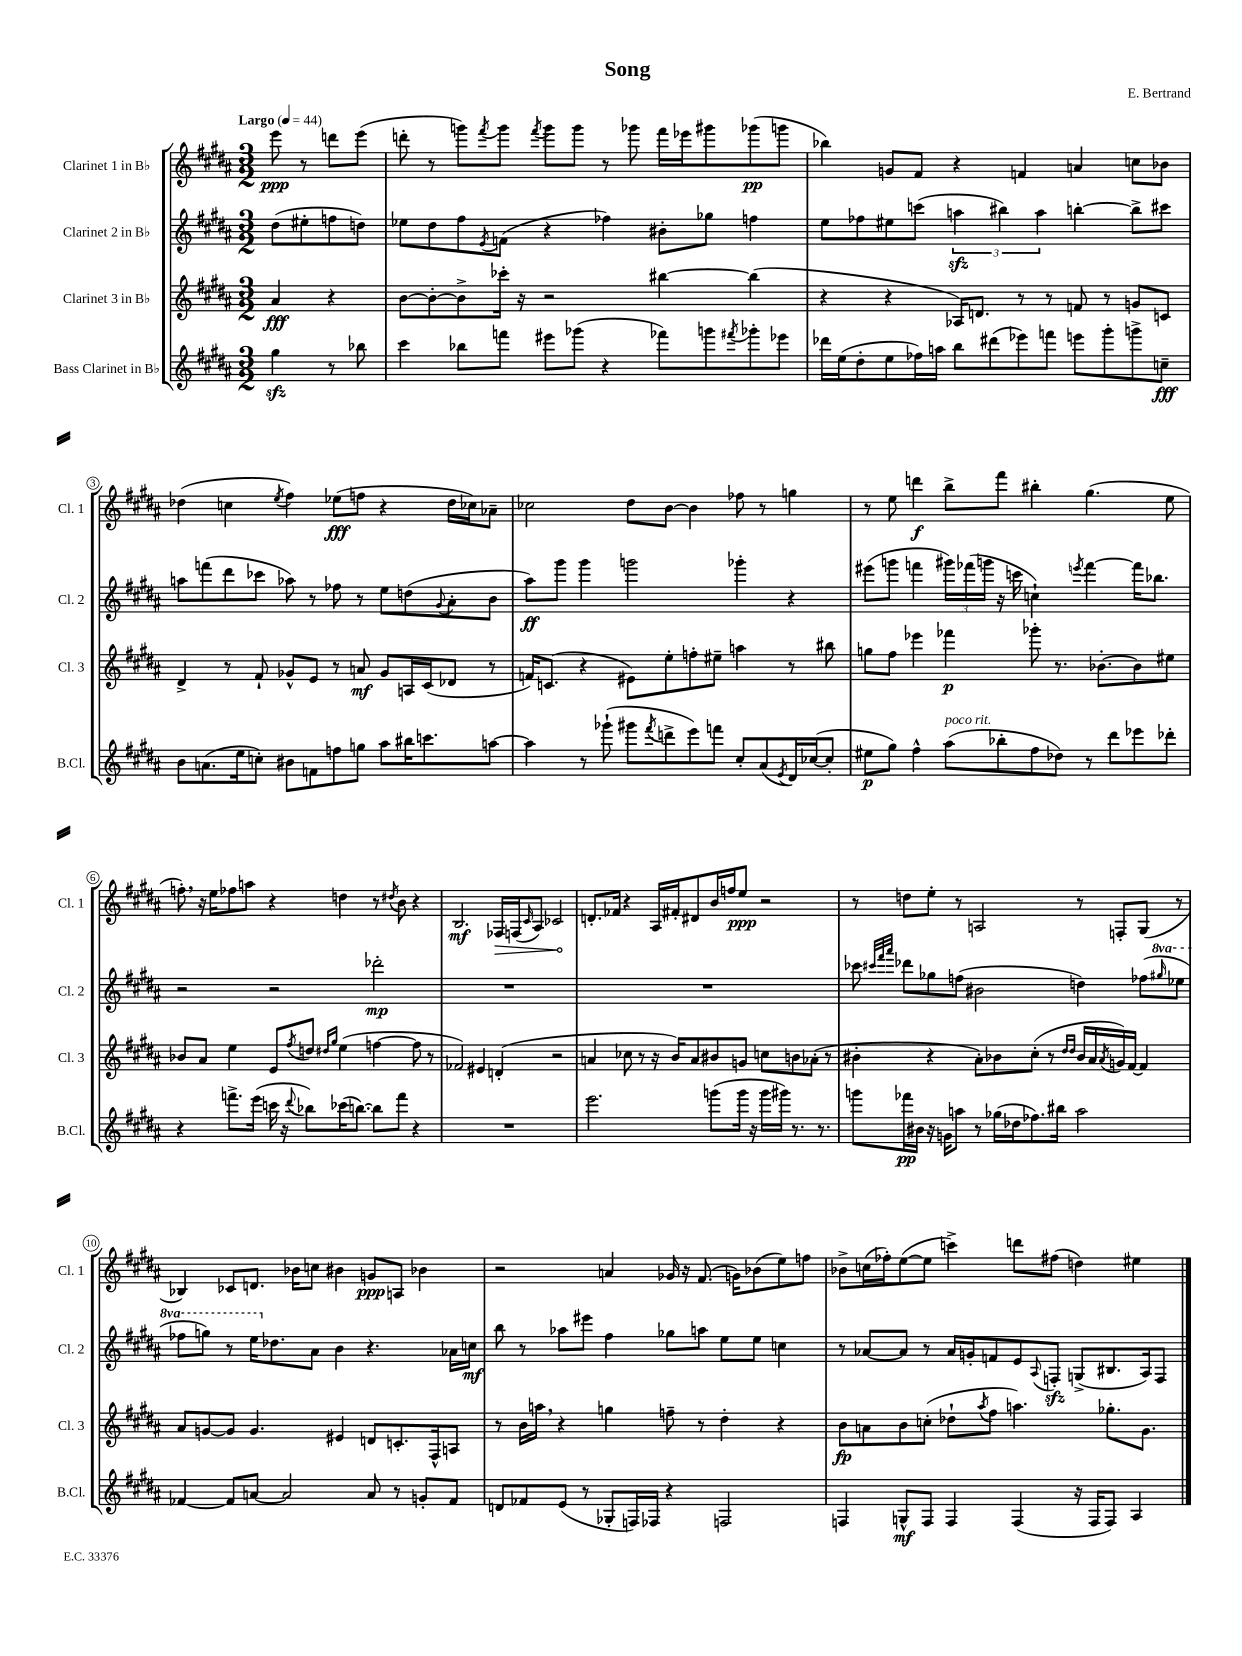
\header { title = "Song" composer = "E. Bertrand" }
<<
\new StaffGroup <<
\new Staff = "s0" \with { instrumentName = "Clarinet 1 in Bb" shortInstrumentName = "Cl. 1" } {
    \clef treble \key b \major \numericTimeSignature \time 3/2 \partial 2 \tempo "Largo" 4 = 44
    e'''8\ppp r8 d'''8 e'''8( |
    d'''8-. r8 g'''8) \acciaccatura { fis'''8 } g'''8 \acciaccatura { fis'''8 } g'''8 g'''8 r8 ges'''8 fis'''16 ees'''16 gis'''8 ges'''8\pp( g'''8 |
    bes''4) g'8 fis'8 r4 f'4 a'4 c''8 bes'8 |
    des''4( c''4 \acciaccatura { e''8 } fis''4) ees''8\fff( f''8 r4 des''16 ces''16) aes'8-- |
    ces''2 dis''8 b'8~ b'4 fes''8 r8 g''4 |
    r8 e''8 d'''4\f b''8-> fis'''8 bis''4-. gis''4.( e''8 |
    f''8-.) \breathe r16 e''16 fes''8 a''8 r4 d''4 r8 \acciaccatura { dis''8 } b'8 r4 |
    b2.\mf \once \override Hairpin.circled-tip = ##t fes16\> f16( \grace { cis'16 } ais8) ces'2\! |
    d'8.-. fes'16 r4 ais16 fis'16-. dis'8 b'16 f''16 e''8\ppp r2 |
    r8 d''8 e''8-. r8 a2 r8 f8-. gis8( r8 |
    bes4) ces'8 d'8. bes'16 c''8 bis'4 g'8\ppp a8 bes'4 |
    r2 a'4 ges'16 r16 fis'8.( g'16) bes'8( e''8) f''8 |
    bes'8-> c''16( fes''16-.) e''8~( e''8 c'''4->) d'''8 fis''8( d''4) eis''4 \bar "|." |
}
\new Staff = "s1" \with { instrumentName = "Clarinet 2 in Bb" shortInstrumentName = "Cl. 2" } {
    \clef treble \key b \major \numericTimeSignature \time 3/2 \set Staff.ottavationMarkups = #ottavation-simple-ordinals \partial 2
    dis''8( eis''8-. f''8 d''8) |
    ees''8 dis''8 fis''8 \acciaccatura { e'8 } f'8( r4 fes''4) bis'8-. ges''8 f''4 |
    e''8 fes''8 eis''8 c'''8( \tuplet 3/2 { a''4\sfz bis''4) a''4 } b''4~-. b''8-> cis'''8 |
    a''8 f'''8( dis'''8 ces'''8 aes''8) r8 fes''8 r8 e''8 d''8( \appoggiatura { gis'8 } ais'8-. b'8 |
    ais''8\ff) gis'''8 gis'''4 g'''2 ges'''4-. r4 |
    eis'''8( g'''8 f'''4 \tuplet 3/2 { gis'''16) fes'''16( g'''16 } r16 c'''16 c''4-!) \acciaccatura { e'''8 } fes'''4~ fes'''16 bes''8. |
    r2 r2 des'''2-.\mp |
    R1. |
    R1. |
    ces'''8 \grace { cis'''32 fis'''32 ais'''32 } des'''8 ges''8 f''8( bis'2 d''4) fes''8( \ottava #1 \grace { gis'''!16 } ees'''8 |
    fes'''8 g'''8) r8 e'''16 \ottava #0 des''8. ais'8 b'4 r4. aes'16 c''16\mf |
    b''8 r8 aes''8 eis'''8 fis''4 ges''8 a''8 e''8 e''8 c''4 |
    r8 aes'8~ aes'8 r8 aes'16 g'16-. f'8 e'8 \appoggiatura { ais8 } f8-.\sfz g8->( bis8. ais16) f8 \bar "|." |
}
\new Staff = "s2" \with { instrumentName = "Clarinet 3 in Bb" shortInstrumentName = "Cl. 3" } {
    \clef treble \key b \major \numericTimeSignature \time 3/2 \partial 2
    ais'4\fff r4 |
    b'8~ b'8~-. b'8-> ces'''16-. r16 r2 bis''4~ bis''4( |
    r4 r4 aes16) d'8. r8 r8 f'8 r8 g'8 c'8 |
    dis'4-> r8 fis'8-! ges'8-^ e'8 r8 a'8\mf ges'8 a16 cis'16( des'8 r8 |
    f'16) c'8.( r4 eis'8) e''8-. f''8-. eis''8-- a''4 r8 bis''8 |
    g''8 fis''8 ees'''4 fes'''4\p ges'''8-. r8. bes'8.~-. bes'8 eis''8 |
    bes'8 ais'8 e''4 e'8 \acciaccatura { fis''8 } d''8 \grace { dis''16 gis''16 } e''4( f''4~ f''8 r8 |
    fes'2) eis'4 d'4-.( r2 |
    a'4 ces''8 r8 r16 b'16) a'8 bis'8 g'8 c''8 b'8 aes'8-.( r8 |
    bis'4-. r4 ais'8-.) bes'8 cis''8-.( r8 \grace { dis''16 dis''16 } bes'16 ais'16 \acciaccatura { ais'8 } g'16) fis'16~ fis'4 |
    ais'8 g'8~ g'8 g'4. eis'4 d'8 c'8.-. fis16-^ a8 |
    r8 b'16 a''16 \breathe r4 g''4 f''8-- r8 dis''4-. r4 |
    b'8\fp a'8 b'8 c''8-.( des''8-! \acciaccatura { ais''8 } fis''8 a''4.) ges''8.-. gis'8. \bar "|." |
}
\new Staff = "s3" \with { instrumentName = "Bass Clarinet in Bb" shortInstrumentName = "B.Cl." } {
    \clef treble \key b \major \numericTimeSignature \time 3/2 \partial 2
    gis''4\sfz r8 bes''8 |
    cis'''4 bes''8 f'''8 eis'''8 ges'''8( r4 fes'''8) g'''8 \acciaccatura { fis'''8 } ges'''8-. ees'''8 |
    des'''16 e''16( dis''8-. e''8 fes''16) a''16 b''8 dis'''8( ees'''8) f'''8 e'''8 gis'''8-. g'''8-> c''8--\fff |
    b'8 a'8.( e''16 c''8-.) bis'8 f'8 f''8 g''8 ais''8 bis''16 c'''8. a''8~ |
    a''4 r8 ges'''8-!( gis'''8 \acciaccatura { fis'''8 } d'''8-> e'''8) f'''8 cis''8-. ais'8( \acciaccatura { e'8 } dis'16) ces''16~( ces''8-. |
    eis''8\p gis''8) fis''4-^ ais''8^\markup { \italic "poco rit." }( bes''8-. fis''8 des''8) r8 dis'''8 ees'''8 des'''8-. |
    r4 f'''8.-> e'''16( c'''16 r16 \appoggiatura { dis'''8 } bes''8) ces'''16( b''8.~) b''8 f'''8 r4 |
    R1. |
    e'''2. g'''8( g'''16 r16 g'''16 gis'''16) r8. r8. |
    g'''8 fes'''16\pp bis'16 r16 g'16 a''8 r8 ges''16( des''16 fes''8.) bis''16 a''2 |
    fes'4~ fes'8 a'8~ a'2 a'8 r8 g'8-. fes'8 |
    d'8 fes'8 e'8( r8 ges8-. f16) fes16 r4 f2 |
    f4 g8-^\mf f8 f4 f4( r16 f16 f8) ais4 \bar "|." |
}
>>
>>
\layout { \context { \Score \override BarNumber.stencil = #(make-stencil-circler 0.1 0.3 ly:text-interface::print) } }
